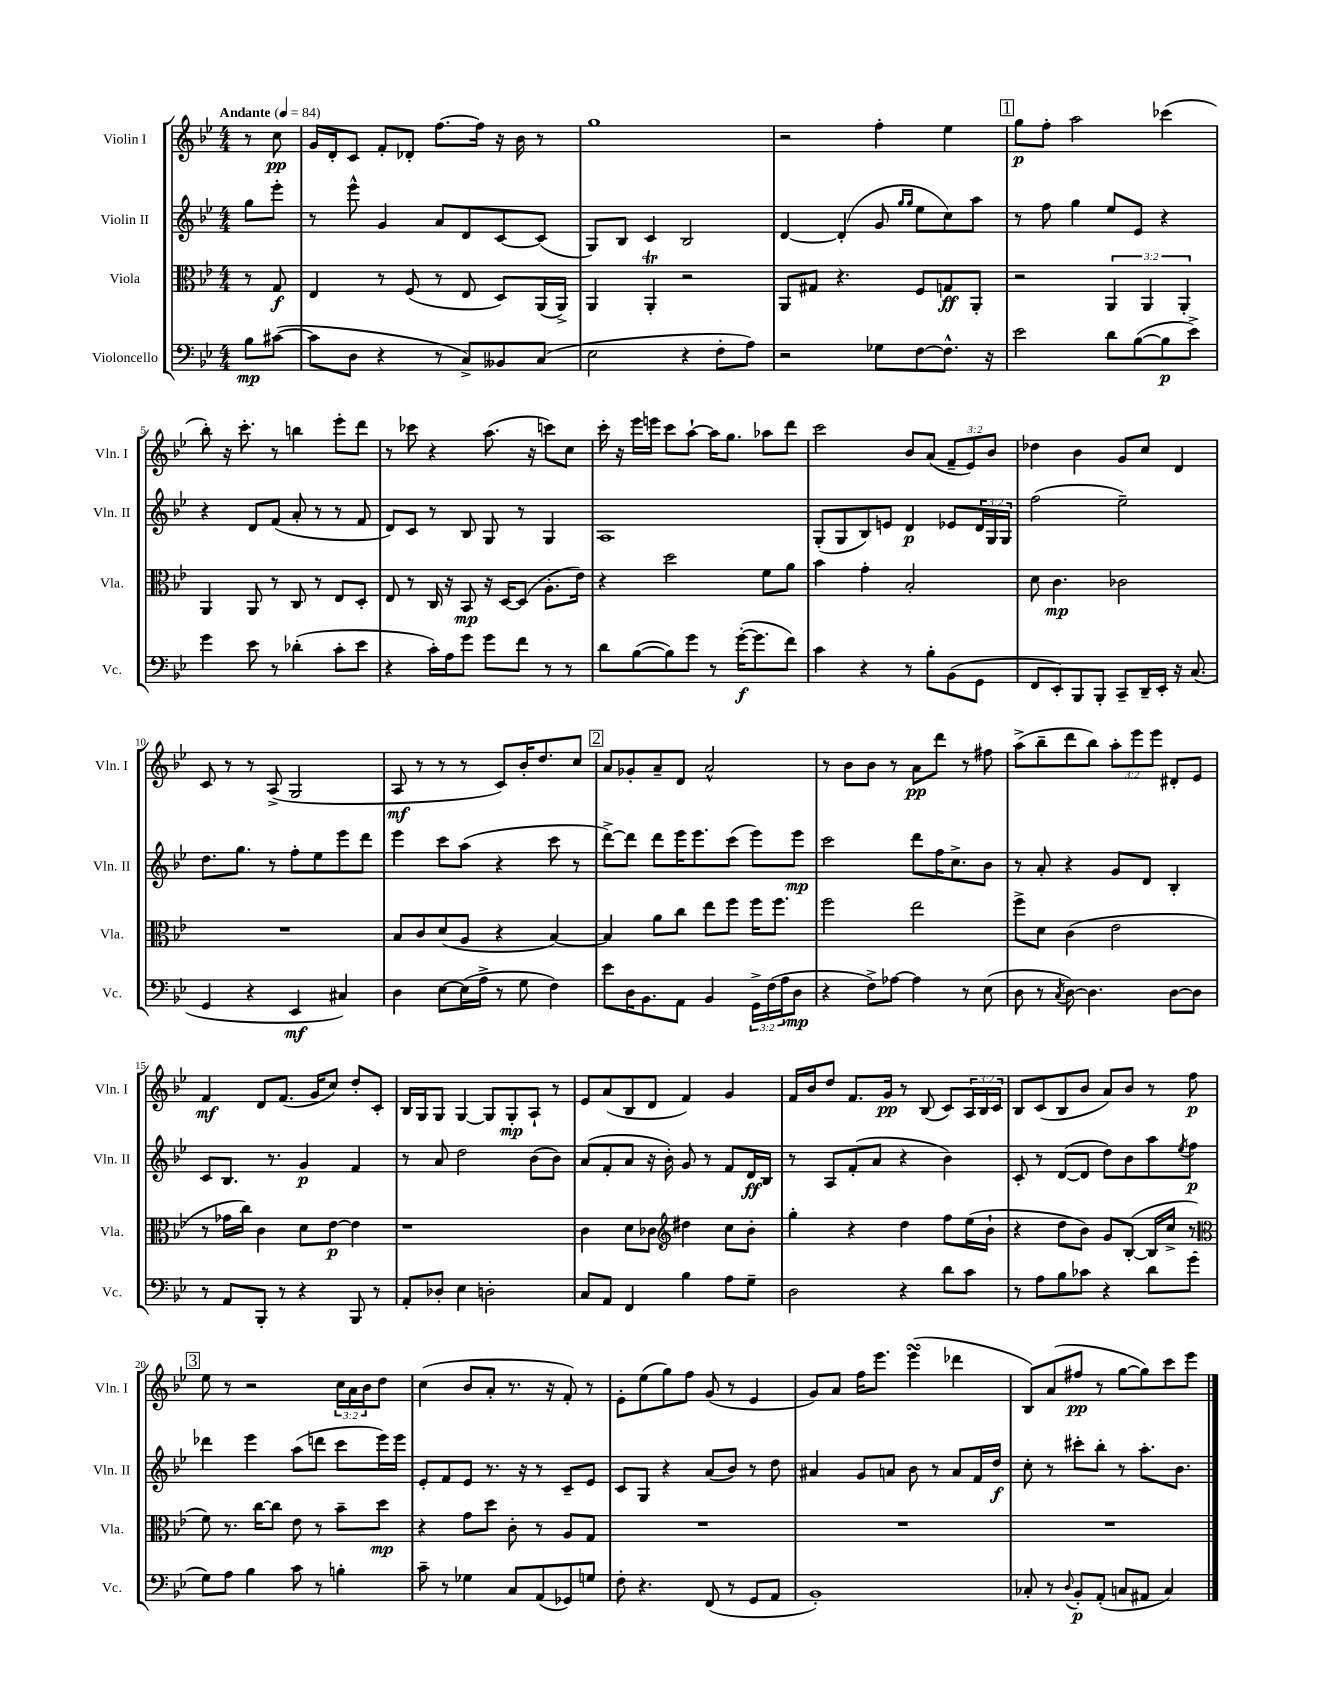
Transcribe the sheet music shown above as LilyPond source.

<<
\new StaffGroup <<
\new Staff = "s0" \with { instrumentName = "Violin I" shortInstrumentName = "Vln. I" } {
    \clef treble \key bes \major \numericTimeSignature \time 4/4 \override Staff.TupletNumber.text = #tuplet-number::calc-fraction-text \partial 4 \tempo "Andante" 4 = 84
    r8 c''8\pp |
    g'16 d'16-. c'8 f'8-. des'8-. f''8.~ f''16 r16 bes'16 r8 |
    g''1 |
    r2 f''4-. ees''4 |
    \mark \markup { \box "1" } g''8\p f''8-. a''2 ces'''4( |
    bes''8-.) r16 c'''8.-. r8 b''4 ees'''8-. d'''8 |
    r8 ces'''8 r4 a''8.( r16 c'''8) c''8 |
    c'''16-. r16 ees'''16 e'''16 c'''8 a''8~-! a''16 g''8. aes''8 d'''8 |
    c'''2 bes'8 a'8( \tuplet 3/2 { f'8-- ees'8) bes'8 } |
    des''4 bes'4 g'8 c''8 d'4 |
    c'8 r8 r8 a8->( g2 |
    a8\mf r8 r8 r8 c'8) bes'16-. d''8. c''8 |
    \mark \markup { \box "2" } a'8 ges'8-. a'8-- d'8 a'2-^ |
    r8 bes'8 bes'8 r8 a'8\pp d'''8 r8 fis''8 |
    a''8->( bes''8-- d'''8 bes''8) \tuplet 3/2 { a''8-. ees'''8 ees'''8 } dis'8-. ees'8 |
    f'4\mf d'8 f'8.( g'16 c''8) d''8-. c'8-. |
    bes16 g16 g8 g4~ g8 g8-.\mp a8-! r8 |
    ees'8 a'8( bes8 d'8 f'4) g'4 |
    f'16 bes'16 d''8 f'8. g'16\pp r8 bes8( c'8) \tuplet 3/2 { a16 bes16 c'16 } |
    bes8 c'8( bes8 bes'8 a'8) bes'8 r8 f''8\p |
    \mark \markup { \box "3" } ees''8 r8 r2 \tuplet 3/2 { c''16 a'16 bes'16 } d''8 |
    c''4( bes'8 a'8-. r8. r16 f'8-.) r8 |
    ees'8-. ees''8( g''8) f''8 g'8( r8 ees'4 |
    g'8) a'8 f''16 ees'''8. ees'''4\turn( des'''4 |
    bes8) a'8( fis''8\pp r8 g''8~ g''8) c'''8 ees'''8 \bar "|." |
}
\new Staff = "s1" \with { instrumentName = "Violin II" shortInstrumentName = "Vln. II" } {
    \clef treble \key bes \major \numericTimeSignature \time 4/4 \override Staff.TupletNumber.text = #tuplet-number::calc-fraction-text \partial 4
    g''8 ees'''8-. |
    r8 ees'''8-^ g'4 a'8 d'8 c'8~ c'8( |
    g8) bes8 c'4 bes2 |
    d'4~ d'4-.( g'8 \grace { g''16 g''16 } ees''8 c''8) a''8 |
    \mark \markup { \box "1" } r8 f''8 g''4 ees''8 ees'8 r4 |
    r4 d'8 f'8( a'8-. r8 r8 f'8 |
    d'8) c'8 r8 bes8 g8 r8 g4 |
    a1 |
    g8-.( g8 bes8) e'8 d'4\p ees'8 \tuplet 3/2 { d'16 g16 g16 } |
    f''2( ees''2--) |
    d''8. g''8. r8 f''8-. ees''8 ees'''8 d'''8 |
    ees'''4 c'''8 a''8( r4 c'''8 r8 |
    \mark \markup { \box "2" } d'''8~->) d'''8 d'''8 ees'''16 ees'''8. c'''8( ees'''8) ees'''8\mp |
    c'''2 d'''8 f''16 c''8.-> bes'8 |
    r8 a'8-. r4 g'8 d'8 bes4-. |
    c'8 bes8. r8. g'4\p f'4 |
    r8 a'8 d''2 bes'8( bes'8) |
    a'8( f'8-. a'8 r16 bes'16-.) g'8 r8 f'8 d'16\ff bes16 |
    r8 a8 f'8-.( a'8 r4 bes'4) |
    c'8-. r8 d'8~( d'8 d''8) bes'8 a''8 \acciaccatura { ees''8 } f''8\p |
    \mark \markup { \box "3" } des'''4 ees'''4 a''8( d'''8 c'''8 ees'''16) ees'''16 |
    ees'8-. f'8 ees'8 r8. r16 r8 c'8-- ees'8 |
    c'8 g8 r4 a'8( bes'8) r8 d''8 |
    ais'4 g'8 a'8 bes'8 r8 a'8 f'16 d''16\f |
    c''8-. r8 cis'''8-. bes''8-. r8 a''8.-. bes'8. \bar "|." |
}
\new Staff = "s2" \with { instrumentName = "Viola" shortInstrumentName = "Vla." } {
    \clef alto \key bes \major \numericTimeSignature \time 4/4 \override Staff.TupletNumber.text = #tuplet-number::calc-fraction-text \partial 4
    r8 g8\f |
    ees4 r8 f8( r8 ees8 d8) a,16( a,16->) |
    a,4 a,4-.\trill r2 |
    a,8 gis8 r4. f8 g8\ff a,8-. |
    \mark \markup { \box "1" } r2 \tuplet 3/2 { a,4 a,4 a,4-. } |
    a,4 a,8 r8 c8 r8 ees8 d8-. |
    ees8 r8 c16 r16 bes,8\mp r16 d16~ d8( a8.-. ees'16) |
    r4 d''2 f'8 a'8 |
    bes'4 g'4-. bes2-. |
    d'8 c'4.\mp ces'2 |
    R1 |
    bes8 c'8 d'8( a8 r4 bes4~) |
    \mark \markup { \box "2" } bes4 a'8 c''8 ees''8 f''8 f''16 f''8. |
    f''2 ees''2 |
    f''8-> d'8 c'4( ees'2 |
    r8 ges'16 c''16) c'4 d'8 ees'8~\p ees'4 |
    r1 |
    c'4 d'8 ces'8 \clef treble dis''4 c''8 bes'8-. |
    g''4-. r4 d''4 f''8 ees''16( bes'16-! |
    r4 d''8 bes'8) g'8 bes8~-.( bes16 c''16-> r8 |
    \mark \markup { \box "3" } \clef alto f'8) r8. c''16~ c''8 ees'8 r8 bes'8-- d''8\mp |
    r4 g'8 d''8 c'8-. r8 a8 g8 |
    R1 |
    R1 |
    R1 \bar "|." |
}
\new Staff = "s3" \with { instrumentName = "Violoncello" shortInstrumentName = "Vc." } {
    \clef bass \key bes \major \numericTimeSignature \time 4/4 \override Staff.TupletNumber.text = #tuplet-number::calc-fraction-text \partial 4
    bes8\mp cis'8~( |
    cis'8 d8 r4 r8 c8->) beses,8 c8( |
    ees2 r4 f8-. a8) |
    r2 ges8 f8~ f8.-^ r16 |
    \mark \markup { \box "1" } ees'2 d'8 bes8~( bes8\p ees'8->) |
    g'4 ees'8 r8 des'4-.( c'8-. ees'8 |
    r4 c'16-.) a16 g'8 g'8 f'8 r8 r8 |
    d'8 bes8~( bes8) g'8 r8 g'16~-.\f( g'8. f'8) |
    c'4 r4 r8 bes8-. bes,8( g,8 |
    f,8 ees,8-.) bes,,8 bes,,8-. c,8-- d,16-- ees,16-. r16 c8.( |
    g,4 r4 ees,4\mf cis4) |
    d4 ees8~ ees16( a16-> r8 g8 f4) |
    \mark \markup { \box "2" } ees'8 d16 bes,8. a,8 bes,4 \tuplet 3/2 { g,16-> f16( a16 } d8\mp |
    r4 f8->) aes8~ aes4 r8 ees8( |
    d8 r8 \acciaccatura { c8 } d8~) d4. d8~ d8 |
    r8 a,8 bes,,8-. r8 r4 bes,,8 r8 |
    a,8-. des8-. ees4 d2-. |
    c8 a,8 f,4 bes4 a8 g8-- |
    d2 r4 d'8 c'8 |
    r8 a8 bes8 ces'8 r4 d'8 g'8( |
    \mark \markup { \box "3" } g8) a8 bes4 c'8 r8 b4-. |
    c'8-- r8 ges4 c8 a,8( ges,8) g8 |
    f8-. r4. f,8( r8 g,8 a,8 |
    bes,1-.) |
    ces8-. r8 \appoggiatura { d8 } bes,8-.\p a,8-.( c8 ais,8 c4) \bar "|." |
}
>>
>>
